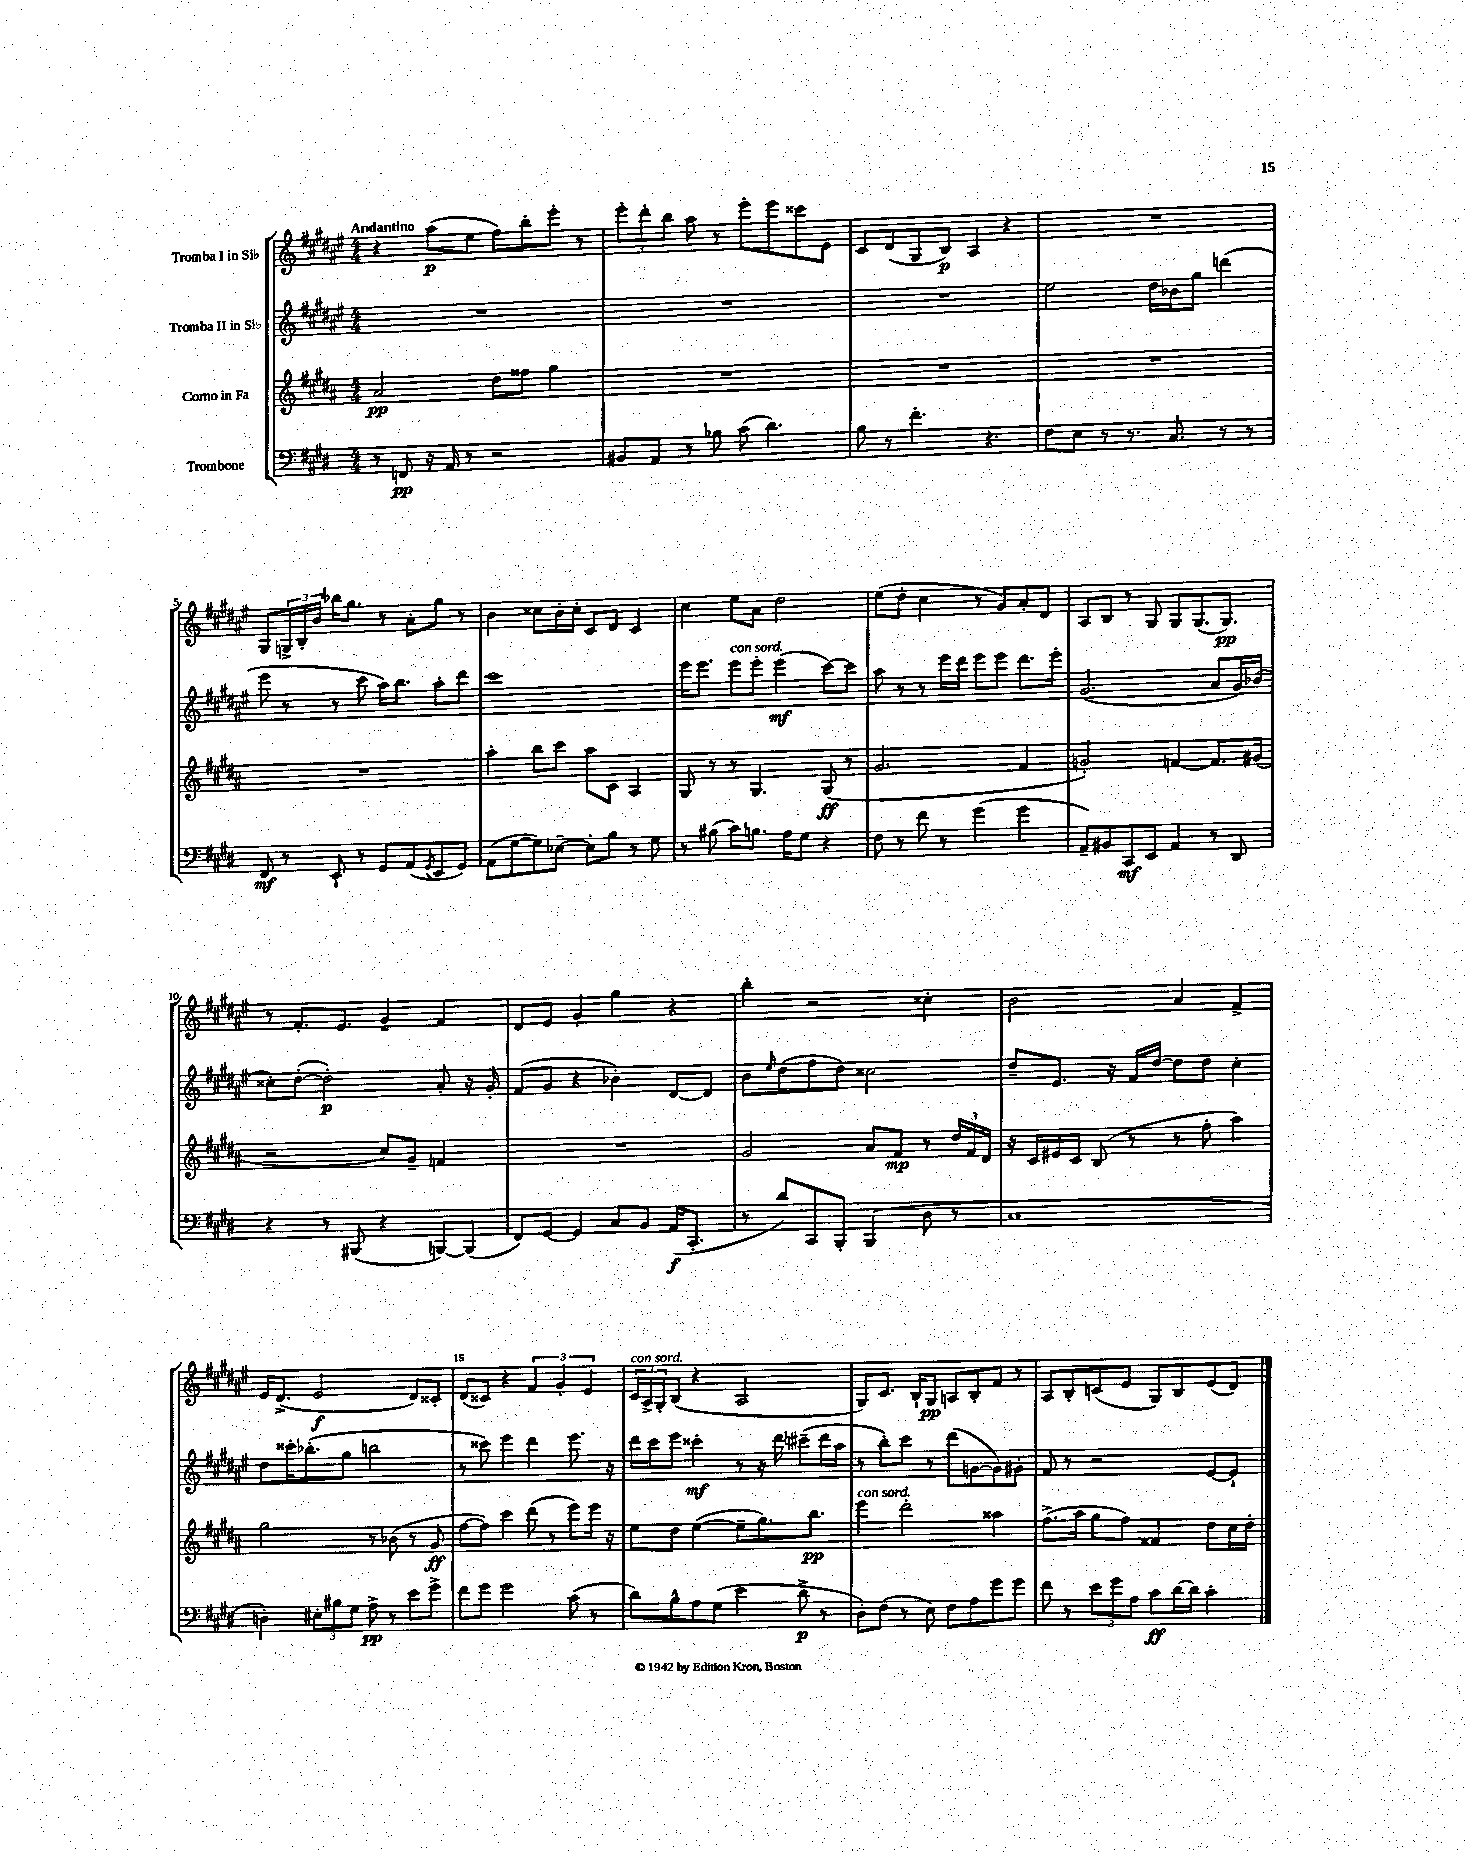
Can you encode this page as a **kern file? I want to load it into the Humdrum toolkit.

**kern	**kern	**kern	**kern
*staff4	*staff3	*staff2	*staff1
*clefF4	*clefG2	*clefG2	*clefG2
*k[f#c#g#d#]	*k[f#c#g#d#a#]	*k[f#c#g#d#a#e#]	*k[f#c#g#d#a#e#]
*M4/4	*M4/4	*M4/4	*M4/4
8r	2a#	1r	4r
8FF	.	.	.
16r	.	.	(8aa#
16AA	.	.	.
8r	.	.	8ee#
2r	8dd#	.	8ff#)
.	8ff##	.	8bb'
.	4gg#	.	8eee#'
.	.	.	8r
=	=	=	=
8BB#	1r	1r	12eee#'
.	.	.	12ddd#'
8AA	.	.	.
.	.	.	12bb
8r	.	.	8aa#
8B-	.	.	8r
(8c#	.	.	8eee#'
4.d#)	.	.	8eee#
.	.	.	8ccc##
.	.	.	8e#
=	=	=	=
8B	1r	1r	8c#
8r	.	.	(8d#
4.f#'	.	.	8G#
.	.	.	8B)
.	.	.	4A#
4.r	.	.	.
.	.	.	4r
=	=	=	=
8F#	1r	2ee#	1r
8E	.	.	.
8r	.	.	.
8.r	.	.	.
.	.	16dd#	.
8.C#	.	16b-	.
.	.	8gg#	.
8r	.	(4ddd	.
8r	.	.	.
=	=	=	=
8FF#	1r	8eee#	8G#
8r	.	8r	24G^
.	.	.	24B'
.	.	.	24b
8EE`	.	8r	16bb-
.	.	.	8.gg#
8r	.	8ccc#	.
8GG#	.	16aa#)	8r
.	.	8.bb	.
(8AA	.	.	8a#'
8qGG#	.	.	.
8EE	.	8aa#'	8gg#
8GG#)	.	8ddd#	8r
=	=	=	=
(8AA	4aa#'	1ccc#	4b
[8G#	.	.	.
8G#])	8bb	.	8cc##
[8E-~	8ccc#	.	16b'
.	.	.	16cc##'
8E-']	8aa#	.	8c#
8B	8c#	.	8d#
8r	4A#	.	4c#
8G#	.	.	.
=	=	=	=
8r	8G#	16eee#	4cc#
.	.	8.eee#	.
(8B#	8r	.	.
8c#)	8r	8eee#	8ee#
8.B	4.G#	8eee#'	8a#
.	.	(4eee#	2dd#
16A	.	.	.
8G#	.	.	.
4r	(8G#	[8ccc#)	.
.	8r	8ccc#]	.
=	=	=	=
8F#	2.g#	8aa#	(8ee#
8r	.	8r	8dd#'
8f#	.	8r	4cc#
8r	.	16eee#	.
.	.	16ddd#	.
(4g#	.	8eee#	8r
.	.	8eee#	8g#)
4g#	4f#	8.ddd#	8a#'
.	.	.	8d#
.	.	16eee#'	.
=	=	=	=
8AA~)	2g')	(2.g#	8A#
8BB#	.	.	8B
8CC#	.	.	8r
8EE	.	.	8G#
4AA	[4f	.	8G#
.	.	.	(8.G#
8r	8.f]	8a#	.
.	.	.	8.G#)
8DD#	.	16g#)	.
.	(16g#	(16b-	.
=	=	=	=
4r	2r	8cc##')	8r
.	.	([8dd#'	8.f#'
8r	.	2dd#'])	.
.	.	.	8.e#
(8BBB#	.	.	.
4r	8cc#)	.	4g#~
.	8g#~	.	.
[8BBB)	4f	8a#'	4f#
(8BBB]	.	16r	.
.	.	16g#'	.
=	=	=	=
8FF#)	1r	(8f#	8d#
[8GG#	.	8g#	8e#
4GG#]	.	4r	4g#'
8C#	.	4b-')	4gg#
8BB	.	.	.
(16AA	.	[8d#	4r
8.CC#'	.	.	.
.	.	8d#]	.
=	=	=	=
8r	2g#	8b	4bb'
.	.	16qqee#	.
8d#)	.	(8dd#	.
8CC#	.	8ff#	2r
8BBB'	.	8dd#)	.
(4BBB	8a#	2cc##	.
.	8f#	.	.
8D#	8r	.	4cc##'
8r	24dd#	.	.
.	24f#	.	.
.	24d#	.	.
=	=	=	=
1C#	16r	8dd#~	2b
.	16c#	.	.
.	16e#	8.e#	.
.	16c#	.	.
.	(8B	.	.
.	.	16r	.
.	8r	16f#	.
.	.	[16dd#	.
.	8r	8dd#]	4a#
.	8ff#'	8dd#	.
.	4aa#)	4cc#'	4f#^
=	=	=	=
4D')	2gg#	8dd#	16e#
.	.	.	(8.d#^
.	.	16ccc##'	.
.	.	(8.bb-'	.
12E#'	.	.	2e#
12B#	.	.	.
.	.	8gg#	.
12G#	.	.	.
8A^	8r	2bb	.
8r	(8b-	.	.
8e	8r	.	8d#)
8g#^	8g#	.	8c##'
=	=	=	=
8f#	[8ff#	8r	(8d#
8g#	8ff#])	8ccc##)	8c##)
2g#	4ccc#	4eee#	4r
.	(8ddd#	4ddd#	6f#
.	8r	.	.
.	.	.	6g#'
(8c#	8eee)	8.eee#	.
.	.	.	6e#
8r	16eee	.	.
.	16r	16r	.
=	=	=	=
8d#)	8ee	16ddd#	24c#
.	.	.	24A#^
.	.	16ccc#	.
.	.	.	24G#'
8B^^	8dd#	8eee#	(8B
8A	([4ee	4ccc##'	4r
(8G#	.	.	.
4e	8ee~]	8r	2A#
.	8.gg#)	16r	.
.	.	16ddd#	.
8d#^	.	(8ccc#~	.
.	8.bb	.	.
8r	.	16ddd#	.
.	.	16aa#	.
=	=	=	=
8D#')	4eee	8r	8G#)
(8F#	.	8bb')	8.c#
8r	2ddd#'	8ccc#	.
.	.	.	16B`
8E)	.	8r	8G#
8F#	.	(8ddd#	8A
8A	.	[8g	8B'
8g#	4aa##	8g])	8f#
8g#	.	8g#'	8r
=	=	=	=
8f#	(8.ff#^	8f#	8A#
8r	.	8r	8B'
.	16aa#	.	.
12e	8gg#	2r	(8c
12g#	.	.	.
.	8ff#)	.	8e#
12A	.	.	.
8c#	4f##	.	8G#)
[16d#	.	.	8B
16d#]	.	.	.
4c#'	8dd#	[8e#	(8e#
.	16cc#	8e#`]	8d#)
.	16dd#'	.	.
==	==	==	==
*-	*-	*-	*-
